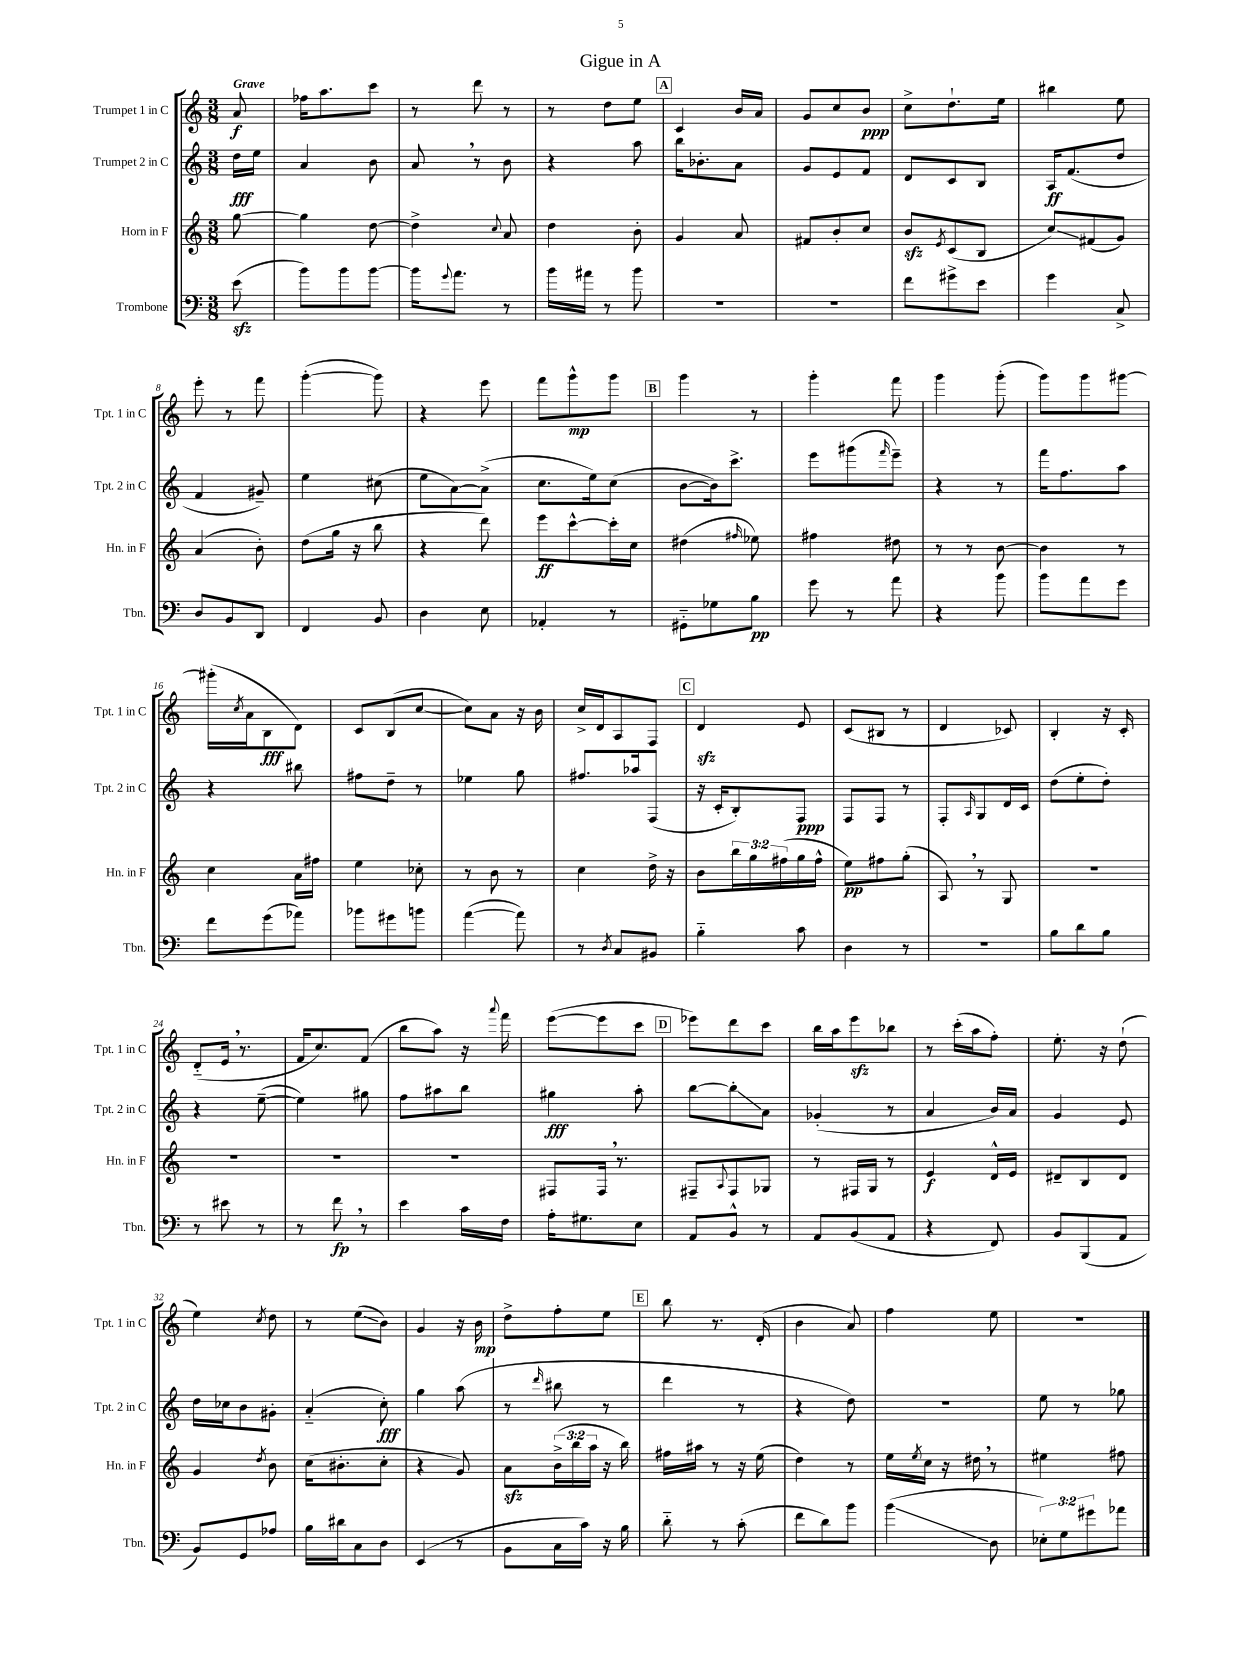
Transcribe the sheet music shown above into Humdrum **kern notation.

**kern	**kern	**kern	**kern
*staff4	*staff3	*staff2	*staff1
*clefF4	*clefG2	*clefG2	*clefG2
*k[]	*k[]	*k[]	*k[]
*M3/8	*M3/8	*M3/8	*M3/8
(8e\	[8gg\	16dd\LL	8a/
.	.	16ee\JJ	.
=	=	=	=
8b\L)	4gg\]	4a/	16ff-\LK
.	.	.	8.aa\
8b\	.	.	.
[8b\J	[8dd\	8b\	8ccc\J
=	=	=	=
16b\]LK	4dd^\]	8a/	8r
8qqg/	.	.	.
8.a\J	.	.	.
.	.	8r	8ddd\
.	8qqcc/	.	.
8r	8a/	8b\	8r
=	=	=	=
16b\LL	4dd\	4r	8r
16a#\JJ	.	.	.
8r	.	.	8dd\L
8b\	8b'\	8aa\	8ee\J
=	=	=	=
4.r	4g/	16bb\LK	4c/
.	.	8.b-'\	.
.	8a/	8a\J	16b/LL
.	.	.	16a/JJ
=	=	=	=
4.r	8f#/L	8g/L	8g/L
.	8b'/	8e/	8cc/
.	8cc/J	8f/J	8b/J
=	=	=	=
8f\L	8b/L	8d/L	8cc^\L
.	8qe/	.	.
8g#^\	(8c/	8c/	8.dd`\
8e\J	8B/J	8B/J	.
.	.	.	16ee\Jk
=	=	=	=
4g\	8cc/L)	16A/LK	4bb#\
.	.	(8.f/	.
.	(8f#/	.	.
8C^/	8g/J)	8dd/J	8ee\
=	=	=	=
8D/L	(4a/	4f/	8eee'\
8BB/	.	.	8r
8DD/J	8b'\)	8g#~/)	8fff\
=	=	=	=
4FF/	(8dd\L	4ee\	([4ggg'\
.	16gg\Jk	.	.
.	16r	.	.
8BB/	8bb\	(8cc#\	8ggg\])
=	=	=	=
4D\	4r	8ee\L	4r
.	.	[8a\)	.
8E\	8ddd\)	(8a^\]J	8eee\
=	=	=	=
4AA-'/	8eee\L	8.cc\L	8fff\L
.	[8ccc^^\	.	8ggg^^\
.	.	16ee\k)	.
8r	16ccc'\]L	(8cc\J	8ggg\J
.	16cc\JJ	.	.
=	=	=	=
8GG#'~\L	(4dd#\	[8b\L	4ggg\
8G-\	.	16b\]k)	.
.	.	8.ccc^\J	.
.	16qqff#/	.	.
8B\J	8ee-\)	.	8r
=	=	=	=
8g\	4ff#\	8eee\L	4ggg'\
8r	.	(8ggg#\	.
.	.	16qqfff/	.
8a\	8dd#\	8eee~\J)	8fff\
=	=	=	=
4r	8r	4r	4ggg\
.	8r	.	.
8b\	[8b\	8r	(8ggg'\
=	=	=	=
8b\L	4b\]	16fff\LK	8ggg\L)
.	.	8.ff\	.
8a\	.	.	8ggg\
8g\J	8r	8aa\J	[8ggg#\J
=	=	=	=
8f\L	4cc\	4r	(16ggg#'\]LL
.	.	.	8qcc/
.	.	.	16a\J
(8g\	.	.	8B\
8a-\J)	16a\LL	8bb#\	8d\J)
.	16ff#\JJ	.	.
=	=	=	=
8b-\L	4ee\	8ff#\L	8c/L
8g#\	.	8dd~\J	(8B/
8b\J	8cc-'\	8r	[8cc/J
=	=	=	=
([4a\	8r	4ee-\	8cc\]L)
.	8b\	.	8a\J
8a\])	8r	8gg\	16r
.	.	.	16b\
=	=	=	=
8r	4cc\	8.ff#/L	16cc^/LL
.	.	.	16d/J
8qD/	.	.	.
8C/L	.	.	8A/
.	.	16aa-/k	.
8BB#/J	16dd^\	(8F/J	8F/J
.	16r	.	.
=	=	=	=
4B'~\	8b\L	16r	4d/
.	.	16c'/LK	.
.	24bb\L	8B'/)	.
.	24gg\	.	.
.	(24ff#\	.	.
8c\	16gg\	8F/J	8e/
.	16ff#^^\JJ	.	.
=	=	=	=
4D\	8ee\L)	8F/L	(8c/L
.	8ff#\	8F/J	8B#/J
8r	(8gg'\J	8r	8r
=	=	=	=
4.r	8A/)	8F'/L	4d/
.	.	16qqA/	.
.	8r	8G/	.
.	8G/	16d/L	8c-/)
.	.	16c/JJ	.
=	=	=	=
8B\L	4.r	(8dd\L	4B'/
8d\	.	8ee'\	.
8B\J	.	8dd'\J)	16r
.	.	.	16c'/
=	=	=	=
8r	4.r	4r	(8d'~/L
8e#\	.	.	16e/Jk
.	.	.	8.r
8r	.	([8ee~\	.
=	=	=	=
8r	4.r	4ee\])	16f/LK
.	.	.	8.cc/)
8f\	.	.	.
8r	.	8gg#\	(8f/J
=	=	=	=
4e\	4.r	8ff\L	8bb\L
.	.	8aa#\	8aa\J)
16c\LL	.	8bb\J	16r
.	.	.	8qqaaa/
16F\JJ	.	.	16fff\
=	=	=	=
16A'\LK	8F#/L	4gg#\	([8eee\L
8.G#\	.	.	.
.	16F#/Jk	.	8eee\]
.	8.r	.	.
8E\J	.	8aa'\	8ccc\J
=	=	=	=
8AA/L	8F#~/L	[8bb\L	8eee-\L)
.	8qqA/	.	.
8BB^^/J	8F#/	8bb'\]	8ddd\
8r	8G-/J	8a\J	8ccc\J
=	=	=	=
8AA/L	8r	(4g-'/	16bb\LL
.	.	.	16aa\J
(8BB/	16F#/LL	.	8eee\
.	16G/JJ	.	.
8AA/J	8r	8r	8bb-\J
=	=	=	=
4r	4e/	4a/	8r
.	.	.	(16ccc'\LL
.	.	.	16aa\J
8FF/)	16d^^/LL	16b/LL)	8ff'\J)
.	16e/JJ	16a/JJ	.
=	=	=	=
8BB/L	8d#~/L	4g/	8.ee'\
(8BBB/	8B/	.	.
.	.	.	16r
8AA/J	8d#/J	8e/	(8dd`\
=	=	=	=
8BB/L)	4g/	16dd\LL	4ee\)
.	.	16cc-\J	.
8GG/	.	8b\	.
.	8qdd/	.	8qcc/
8A-/J	8b\	8g#'\J	8dd\
=	=	=	=
16B\LL	(16cc\LK	(4a'~/	8r
16d#\J	8.b#'\	.	.
8C\	.	.	(8ee\L
8D\J	8cc'\J	8cc'\)	8b\J)
=	=	=	=
(4EE/	4r	4gg\	4g/
8r	8g/)	(8aa\	16r
.	.	.	16b\
=	=	=	=
8BB\L	8a\L	8r	8dd^\L
.	.	16qqddd/	.
16C\L	(24b^\L	8bb#\	8ff'\
.	24bb\	.	.
16c\JJ)	.	.	.
.	24aa\JJ	.	.
16r	16r	8r	8ee\J
16B\	16bb\)	.	.
=	=	=	=
8d'~\	16ff#\LL	4ddd\	8bb\
.	16aa#\JJ	.	.
8r	8r	.	8.r
(8c'\	16r	8r	.
.	(16ee\	.	(16d'/
=	=	=	=
8f\L	4dd\)	4r	4b\
8d\)	.	.	.
8b\J	8r	8dd\)	8a/)
=	=	=	=
(4b\	16ee\LL	4.r	4ff\
.	8qee/	.	.
.	16cc\JJ	.	.
.	16r	.	.
.	16dd#\	.	.
8D\	8r	.	8ee\
=	=	=	=
12E-'\L)	4ee#\	8ee\	4.r
12G\	.	.	.
.	.	8r	.
12g#\	.	.	.
8a-\J	8ff#\	8gg-\	.
==	==	==	==
*-	*-	*-	*-
